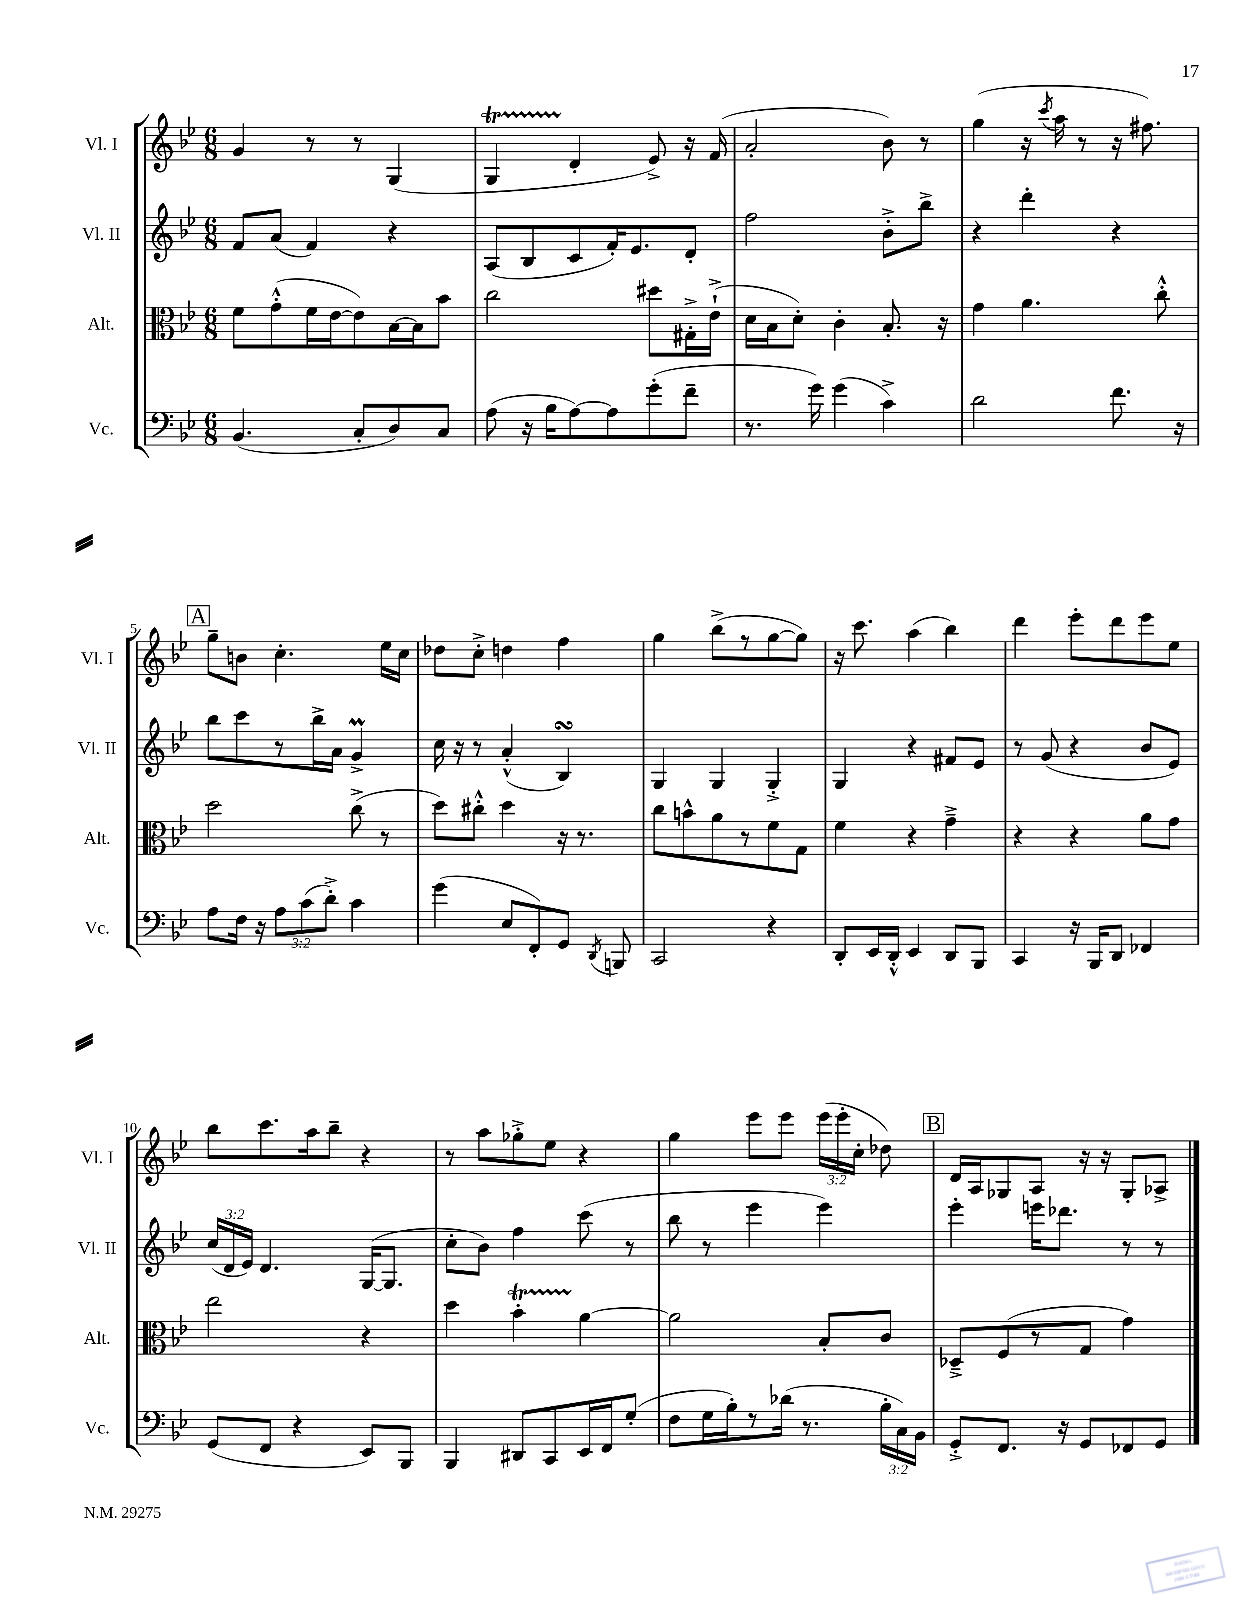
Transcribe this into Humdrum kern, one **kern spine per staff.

**kern	**kern	**kern	**kern
*part4	*part3	*part2	*part1
*staff4	*staff3	*staff2	*staff1
*I"Vc.	*I"Alt.	*I"Vl. II	*I"Vl. I
*I'Vc.	*I'Alt.	*I'Vl. II	*I'Vl. I
*clefF4	*clefC3	*clefG2	*clefG2
*k[b-e-]	*k[b-e-]	*k[b-e-]	*k[b-e-]
*M6/8	*M6/8	*M6/8	*M6/8
=1	=1	=1	=1
(4.BB-/	8f\L	8f/L	4g/
.	(8g'^^\	(8a/J	.
.	16f\L	4f/)	8r
.	[16e-\J	.	.
8C'/L	8e-\])	.	8r
8D/)	[16B-\L	4r	(4G/
.	16B-\J]	.	.
8C/J	8b-\J	.	.
=2	=2	=2	=2
(8A\	2cc\	(8A/L	4GT/
16r	.	8B-/	.
16B-\KL	.	.	.
[8A\)	.	8c/	4d'/
8A\]	.	16f'/K)	.
.	.	8.e-/	.
(8g'\	8dd#X\L	.	8e-^/)
8f~\J	16G#X'^\L	8d'/J	16r
.	(16e-`^\JJ	.	(16f/
=3	=3	=3	=3
8.r	16d\LL	2ff\	2a'/
.	16B-\J	.	.
.	8d'\J)	.	.
16g\)	.	.	.
(4g\	4c'\	.	.
4c^\)	8.B-'/	8b-'^\L	8b-\)
.	.	8bb-^\J	8r
.	16r	.	.
=4	=4	=4	=4
2d\	4g\	4r	(4gg\
.	4.a\	4ddd'\	16r
.	.	.	8qccc/
.	.	.	16aa\
.	.	.	8r
8.f\	.	4r	16r
.	.	.	8.ff#X\)
.	8cc'^^\	.	.
16r	.	.	.
!!LO:LB:g=z
!!LO:REH:place=s1:t=A
=5	=5	=5	=5
8A\L	2dd\	8bb-\L	8gg~\L
16F\Jk	.	8ccc\	8bn\J
16r	.	.	.
12A\L	.	8r	4.cc'\
(12c\	.	.	.
.	.	16bb-^\L	.
12d'^\J)	.	.	.
.	.	16a\JJ	.
4c\	(8cc^\	4gM^/	.
.	8r	.	16ee-\LL
.	.	.	16cc\JJ
=6	=6	=6	=6
(4g\	8dd\L)	16cc\	8dd-X\L
.	.	16r	.
.	8cc#X'^^\J	8r	8cc'^\J
8E-/L	4dd\	(4a'^^/	4ddn\
8FF'/)	.	.	.
8GG/J	16r	4B-sSSs/)	4ff\
.	8.r	.	.
8qDD/	.	.	.
8BBBn/	.	.	.
=7	=7	=7	=7
2CC/	8cc\L	4G/	4gg\
.	8bn^^\	.	.
.	8a\	4G/	(8bb-^\L
.	8r	.	8r
4r	8f\	4G'^/	[8gg\
.	8G\J	.	8gg\J])
=8	=8	=8	=8
8DD'/L	4f\	4G/	16r
.	.	.	8.ccc\
16EE-/L	.	.	.
16DD'^^/JJ	.	.	.
4EE-/	4r	4r	(4aa\
8DD/L	4g~^\	8f#X/L	4bb-\)
8BBB-/J	.	8e-/J	.
=9	=9	=9	=9
4CC/	4r	8r	4ddd\
.	.	(8g/	.
16r	4r	4r	8eee-'\L
16BBB-/KL	.	.	.
8DD/J	.	.	8ddd\
4FF-X/	8a\L	8b-/L	8eee-\
.	8g\J	8e-/J)	8ee-\J
!!LO:LB:g=z
=10	=10	=10	=10
(8GG/L	2ee-\	(24cc/LL	8bb-\L
.	.	24d/	.
.	.	24e-/JJ)	.
8FF/J	.	4.d/	8.ccc\
4r	.	.	.
.	.	.	16aa\k
.	.	.	8bb-~\J
8EE-/L)	4r	([16G/KL	4r
.	.	8.G/J]	.
8BBB-/J	.	.	.
=11	=11	=11	=11
4BBB-/	4dd\	8cc'\L	8r
.	.	8b-\J)	8aa\L
8DD#X/L	4b-T'\	4ff\	8gg-X'^\
8CC/	.	.	8ee-\J
16EE-/L	[4a\	(8ccc\	4r
16FF/J	.	.	.
(8G'/J	.	8r	.
=12	=12	=12	=12
8F\L	2a\]	8bb-\	4gg\
16G\L	.	8r	.
16B-'\J)	.	.	.
8r	.	4eee-\	8eee-\L
(16d-X\Jk	.	.	8eee-\J
8.r	.	.	.
.	8B-'/L	4eee-\)	(24eee-\LL
.	.	.	24eee-'\
.	.	.	24cc'\JJ
24B-'\LL	8c/J	.	8dd-X\)
24C\)	.	.	.
24BB-\JJ	.	.	.
!!LO:REH:place=s1:t=B
=13	=13	=13	=13
8GG'^/L	8D-X~^/L	4eee-'\	16d/LL
.	.	.	16A/J
8.FF/J	(8F/	.	8G-X/
.	8r	16eeen\KL	8A/J
16r	.	8.ddd-X\J	.
8GG/L	8G/J	.	16r
.	.	.	16r
8FF-X/	4g\)	8r	8G-'/L
8GG/J	.	8r	8A-X^/J
==	==	==	==
*-	*-	*-	*-
